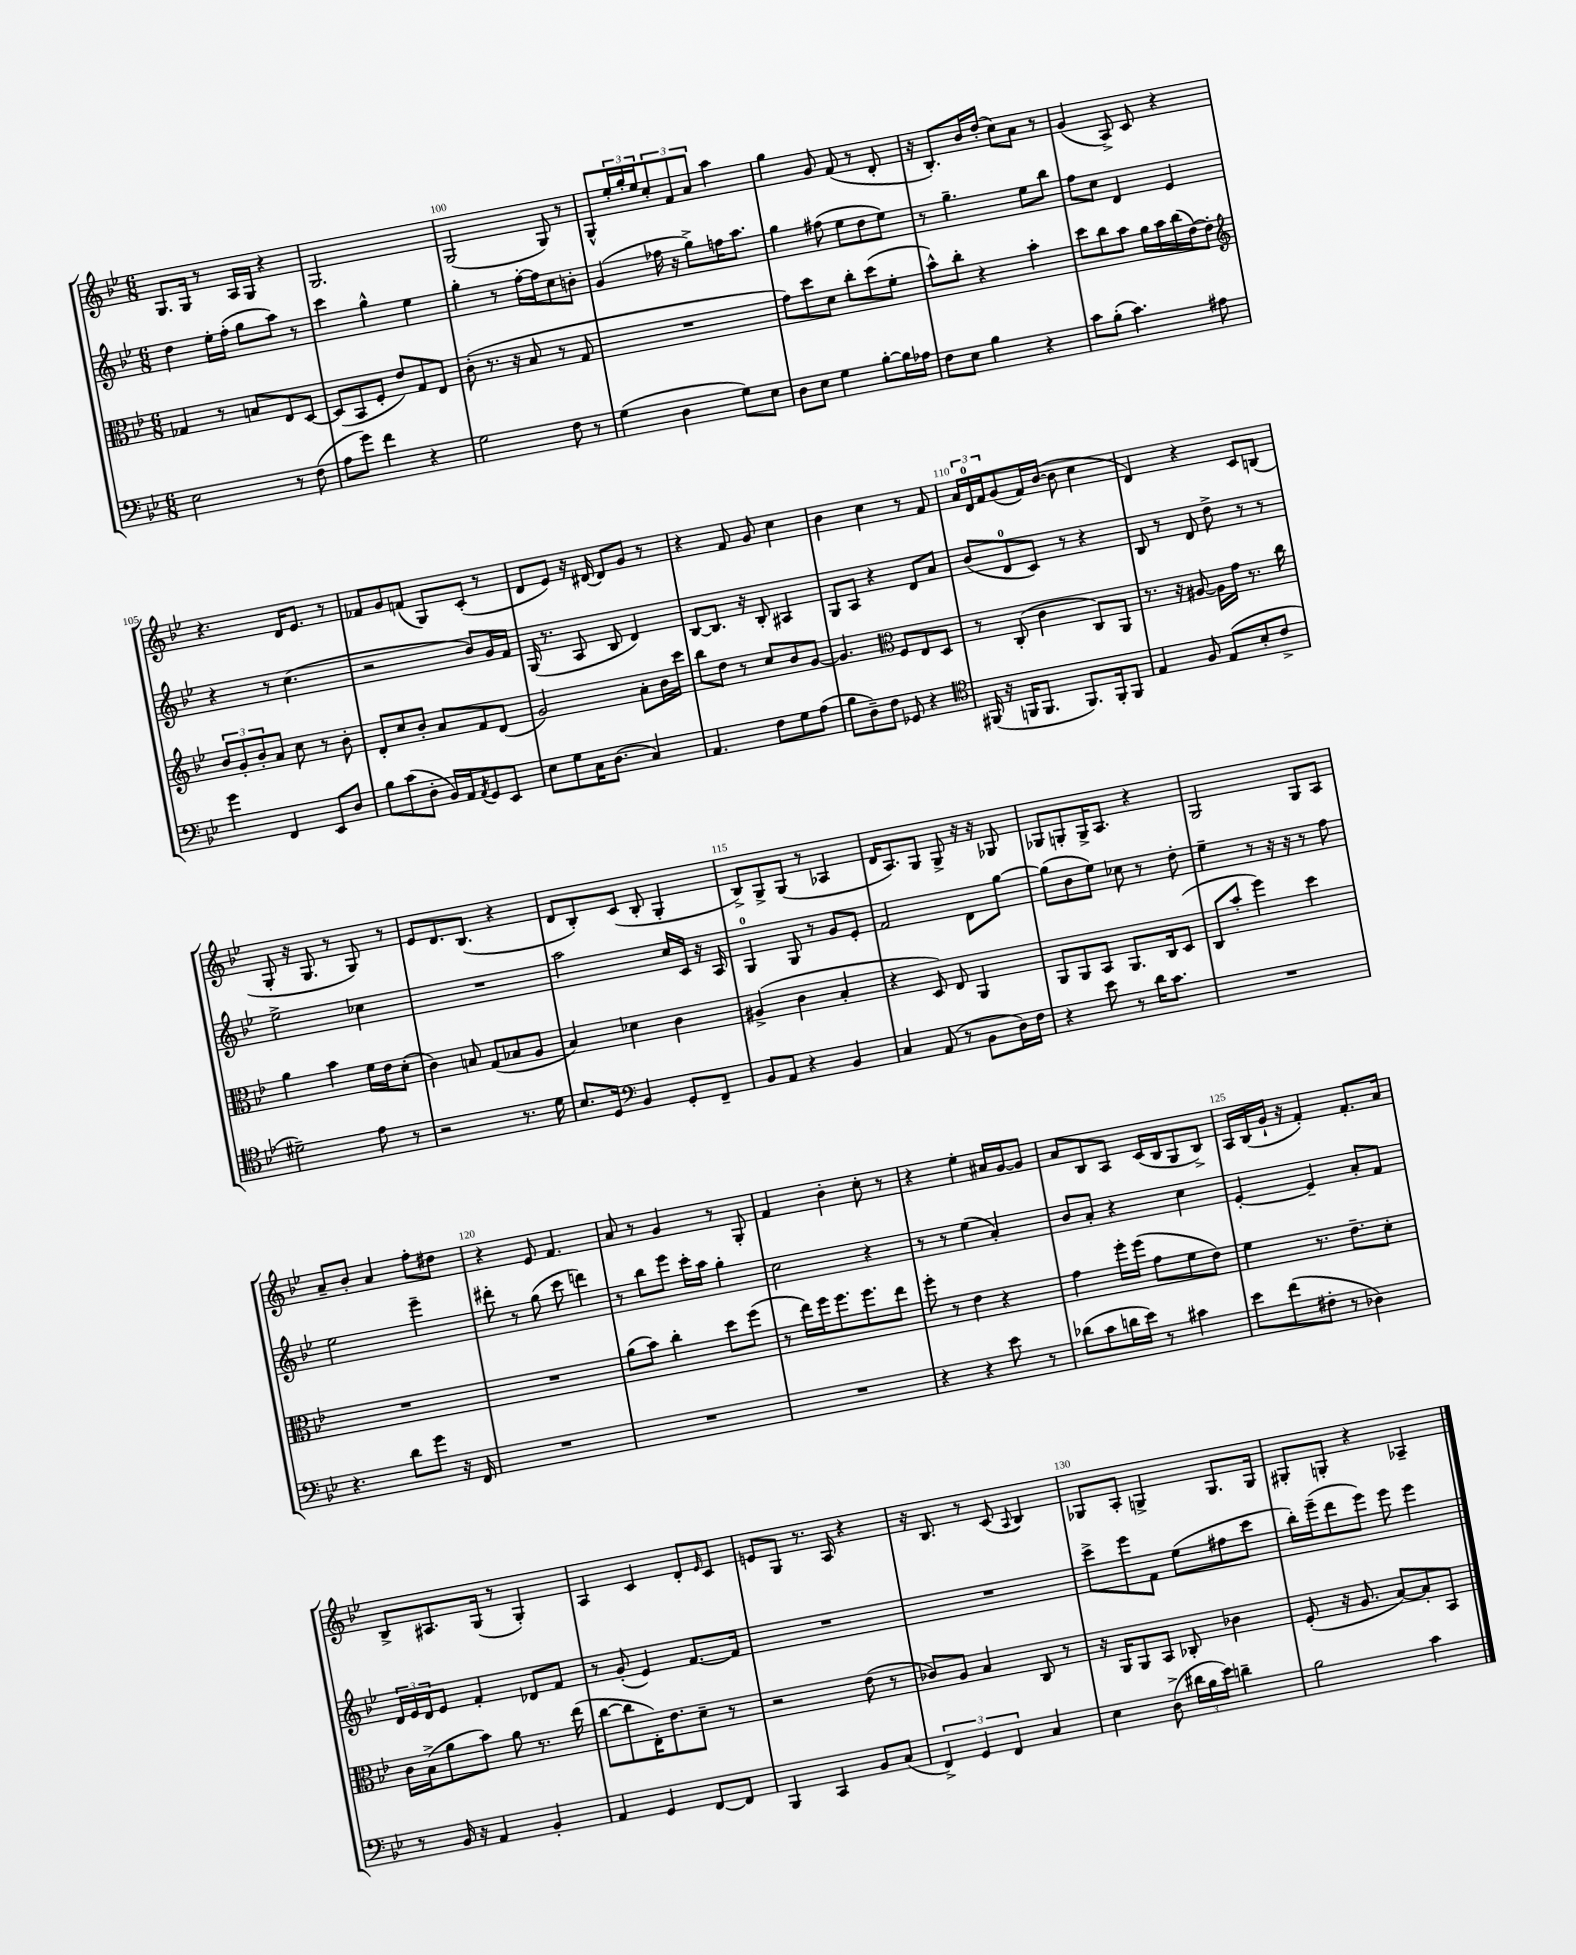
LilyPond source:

<<
\new StaffGroup <<
\new Staff = "s0" {
    \clef treble \key bes \major \numericTimeSignature \time 6/8
    g8. g16 r8 a16 g16 r4 |
    g2. |
    g2( g8) r8 |
    g8-^ \tuplet 3/2 { ees''16-. g''16-. ees''16 } \tuplet 3/2 { c''8-. f'8 a'8 } a''4 |
    g''4 g'8 f'8( r8 d'8-. |
    r16 bes8.-.) bes'16 d''16-.( c''8) a'8 r8 |
    g'4( a8->) c'8 r4 |
    r4. d'16 ees'8. r8 |
    fes'8 g'8 f'8( g8) c'8-.( r8 |
    d'8 ees'8) r16 dis'16~ dis'8 g'8 r8 |
    r4 f'8 g'8 c''4 |
    bes'4 c''4 r8 f'8 |
    \tuplet 3/2 { a'16 d'16-0 f'16 } g'8( f'16) bes'16~( bes'8 c''4 |
    d'4) r4 c'8 b8( |
    g8-. r16 g8. r8 g8) r8 |
    ees'8 d'8. bes8.( r4 |
    d'8 bes8-.) c'8( bes8-. g4-. |
    bes8->) g8-> g8( r8 aes4 |
    d'16 a8.) g8 g8-> r16 r16 ges8 |
    ges8 g8-. g16-> a8. r4 |
    g2 g8 a8 |
    a'8-- bes'8-. a'4 f''8-. dis''8 |
    r4 ees'8 f'4. |
    a'8 r8 g'4 r8 g8-. |
    f'4 bes'4-. c''8-. r8 |
    r4 ees''4-. ais'16 g'16~ g'8 |
    a'8 bes8 a8 c'16( bes16 g8 bes8->) |
    a16 bes16( g'16-! r16 f'4-.) f'8.-. a'16 |
    bes8-> ais8. g16( r8 g4-.) |
    a4 c'4 d'8-. \grace { ees'16 } c'8 |
    e'8 g8 r8. a16 r4 |
    r16 bes8. r8 c'8( \appoggiatura { a8 } bes4) |
    ges8 a8-. g4-> g8. g16 |
    gis8-. g8-. r4 aes4-- \bar "|." |
}
\new Staff = "s1" {
    \clef treble \key bes \major \numericTimeSignature \time 6/8
    d''4 ees''16-. f''16-.( g''8 a''8) r8 |
    c'''4 g''4-^ ees''4 |
    g''4-. r8 f''16~-. f''16 c''8 b'8-. |
    g'4( fes''16 r16 g''8->) f''16 a''8. |
    g''4 fis''8( ees''8 d''8 ees''8) |
    r8 g''4.-- ees''8 bes''8 |
    f''8 c''8 d'4 ees'4 |
    r4 r8 c''4.( |
    r2 bes'8) g'16 f'16 |
    g16( r8. a8 bes8 d'4) |
    bes8~ bes8. r16 bes8-. ais4 |
    g8 a8 r4 d'8 a'8 |
    bes'8( d'8-0 c'8) r8 r4 |
    bes8 r8 d'8 d''8-> r8 r8 |
    ees''2-> ces''4 |
    R2. |
    a''2 c''16 c'16 r16 a16 |
    g4-0 g8 r8 g'8 ees'8-. |
    f'2 d'8 g''8~ |
    g''8( bes'8 ees''8) ces''8 r8 d''8-. |
    ees''4-- r8 r16 r16 r8 f''8 |
    ees''2 ees'''4-- |
    dis'''8-. r8 g''8( c'''8 d'''4) |
    r8 bes''8 ees'''8 c'''16-. a''16 g''4-. |
    c''2 r4 |
    r8 r8 ees''4( a'4-.) |
    bes'8 a'8-. r4 c''4 |
    ees'4~-. ees'4-- a'8-. f'8 |
    \tuplet 3/2 { d'16 ees'16 d'16 } ees'8 f'4-. des'8 f'8 |
    r8 g'8-.( ees'4) f'8.~ f'16 |
    R2. |
    R2. |
    c'''8-> ees'''8 f'8 ees''8( fis''8 c'''8 |
    bes''16-.) ees'''16--( d'''8 ees'''8) ees'''8 ees'''4 \bar "|." |
}
\new Staff = "s2" {
    \clef alto \key bes \major \numericTimeSignature \time 6/8
    ges4 r8 b8 ees8 d8~ |
    d8( bes,8 f8-. ees'8) g8 ees8 |
    c'8-.( r8. r16 bes8 r8 g8 |
    R2. |
    g'8) d''8 d'8 c''8-. d''8( f'8-. |
    bes'8-^) c''8-. r4 bes'4-. |
    d''8 c''8 bes'8 a'16 bes'16 c''16( ees'16~) ees'8-. |
    \clef treble \tuplet 3/2 { bes'8 g'8-. bes'8-. } a'8 c''8 r8 bes'8-. |
    d'8-. c''8 bes'8-. a'8 f'8 d'8( |
    g'2) a'8-. bes'16 c'''16 |
    bes''8 d''8 r8 c''8 bes'8 g'8~ |
    g'4. \clef alto f8 ees8 d8 |
    r8 c8-.( c'4 c8) a,8 |
    r8. r16 ais8~ ais16 g'16 r8. c''16 |
    a'4 bes'4 f'16 ees'16 d'8-.( |
    c'4) b8 g8( bes8 a8 |
    bes4) des'4 c'4 |
    ais4->( c'4 bes4-. |
    r4 d8) ees8 a,4 |
    a,8 a,8 bes,8 a,8. c16 d8( |
    c8 bes'8-. f''4) d''4 |
    R2. |
    R2. |
    a'8( bes'8) c''4-. d''8 f''8( |
    r8 ees''16) f''16 f''8. f''8. ees''8 |
    f''8-. r8 ees'4 r4 |
    g'4 f''16-. f''16( g'8 f'8 ees'8) |
    f'4 r8. ees'8.-- d'8-. |
    c'16 bes16->( a'8 bes'8) a'8 r8. ees''16( |
    c''8~ c''8 ees16-.) ees'8. d'8-- r8 |
    r2 ees'8( r8 |
    ces'8) a8 bes4 c8 r8 |
    r16 a,16 a,8 bes,8 ces8-. ces'4 |
    f8-.( r16 a8. bes8~) bes8-. bes,8 \bar "|." |
}
\new Staff = "s3" {
    \clef bass \key bes \major \numericTimeSignature \time 6/8
    ees2 r8 f8( |
    a8 g'8) f'4 r4 |
    g2 f8 r8 |
    g4( d4 g8) ees8 |
    d8 ees8 g4 bes8~-. bes16 aes16 |
    f8 ees8 bes4 r4 |
    c'8 bes8-.( c'4.) ais8 |
    g'4 f,4 ees,8 d8 |
    bes8 c'8( d8-. bes,16) a,16 \acciaccatura { a,8 } g,8 ees,8 |
    ees8 g8 c16 d8.( c4) |
    a,4. f8 g8 a8( |
    bes8 d8--) f8 ges,8 r4 |
    \clef tenor fis,16( r16 f,16 f,8. f,8.) f,16-. f,8 |
    ees4 f8 ees8( bes8-. c'8-> |
    dis'2--) ees'8 r8 |
    r2 r8. d'16 |
    bes8. d16 \clef bass bes,4 g,8-. f,8-- |
    bes,8 a,8 r4 bes,4 |
    c4 a,8( r8 bes,8 d16) f16 |
    r4 ees'8 r8 d'16 c'8. |
    R2. |
    r4. d'8 g'8 r16 f,16 |
    R2. |
    R2. |
    R2. |
    r4 r4 ees'8 r8 |
    des'8( c'8 d'16 ees'16) r8 cis'4 |
    ees'8 f'8( fis8-. r8 des4) |
    r8 bes,16 r16 a,4 bes,4-. |
    a,4 g,4 f,8~ f,8 |
    bes,,4 c,4 bes,8 c8( |
    \tuplet 3/2 { f,4->) g,4 f,4 } c4 |
    ees4 d8->( \tuplet 3/2 { dis'16 bes16 ees'16) } d'4-- |
    bes2 c'4 \bar "|." |
}
>>
>>
\layout { \context { \Score currentBarNumber = #98 \override BarNumber.break-visibility = ##(#f #t #t) barNumberVisibility = #(every-nth-bar-number-visible 5) } }
